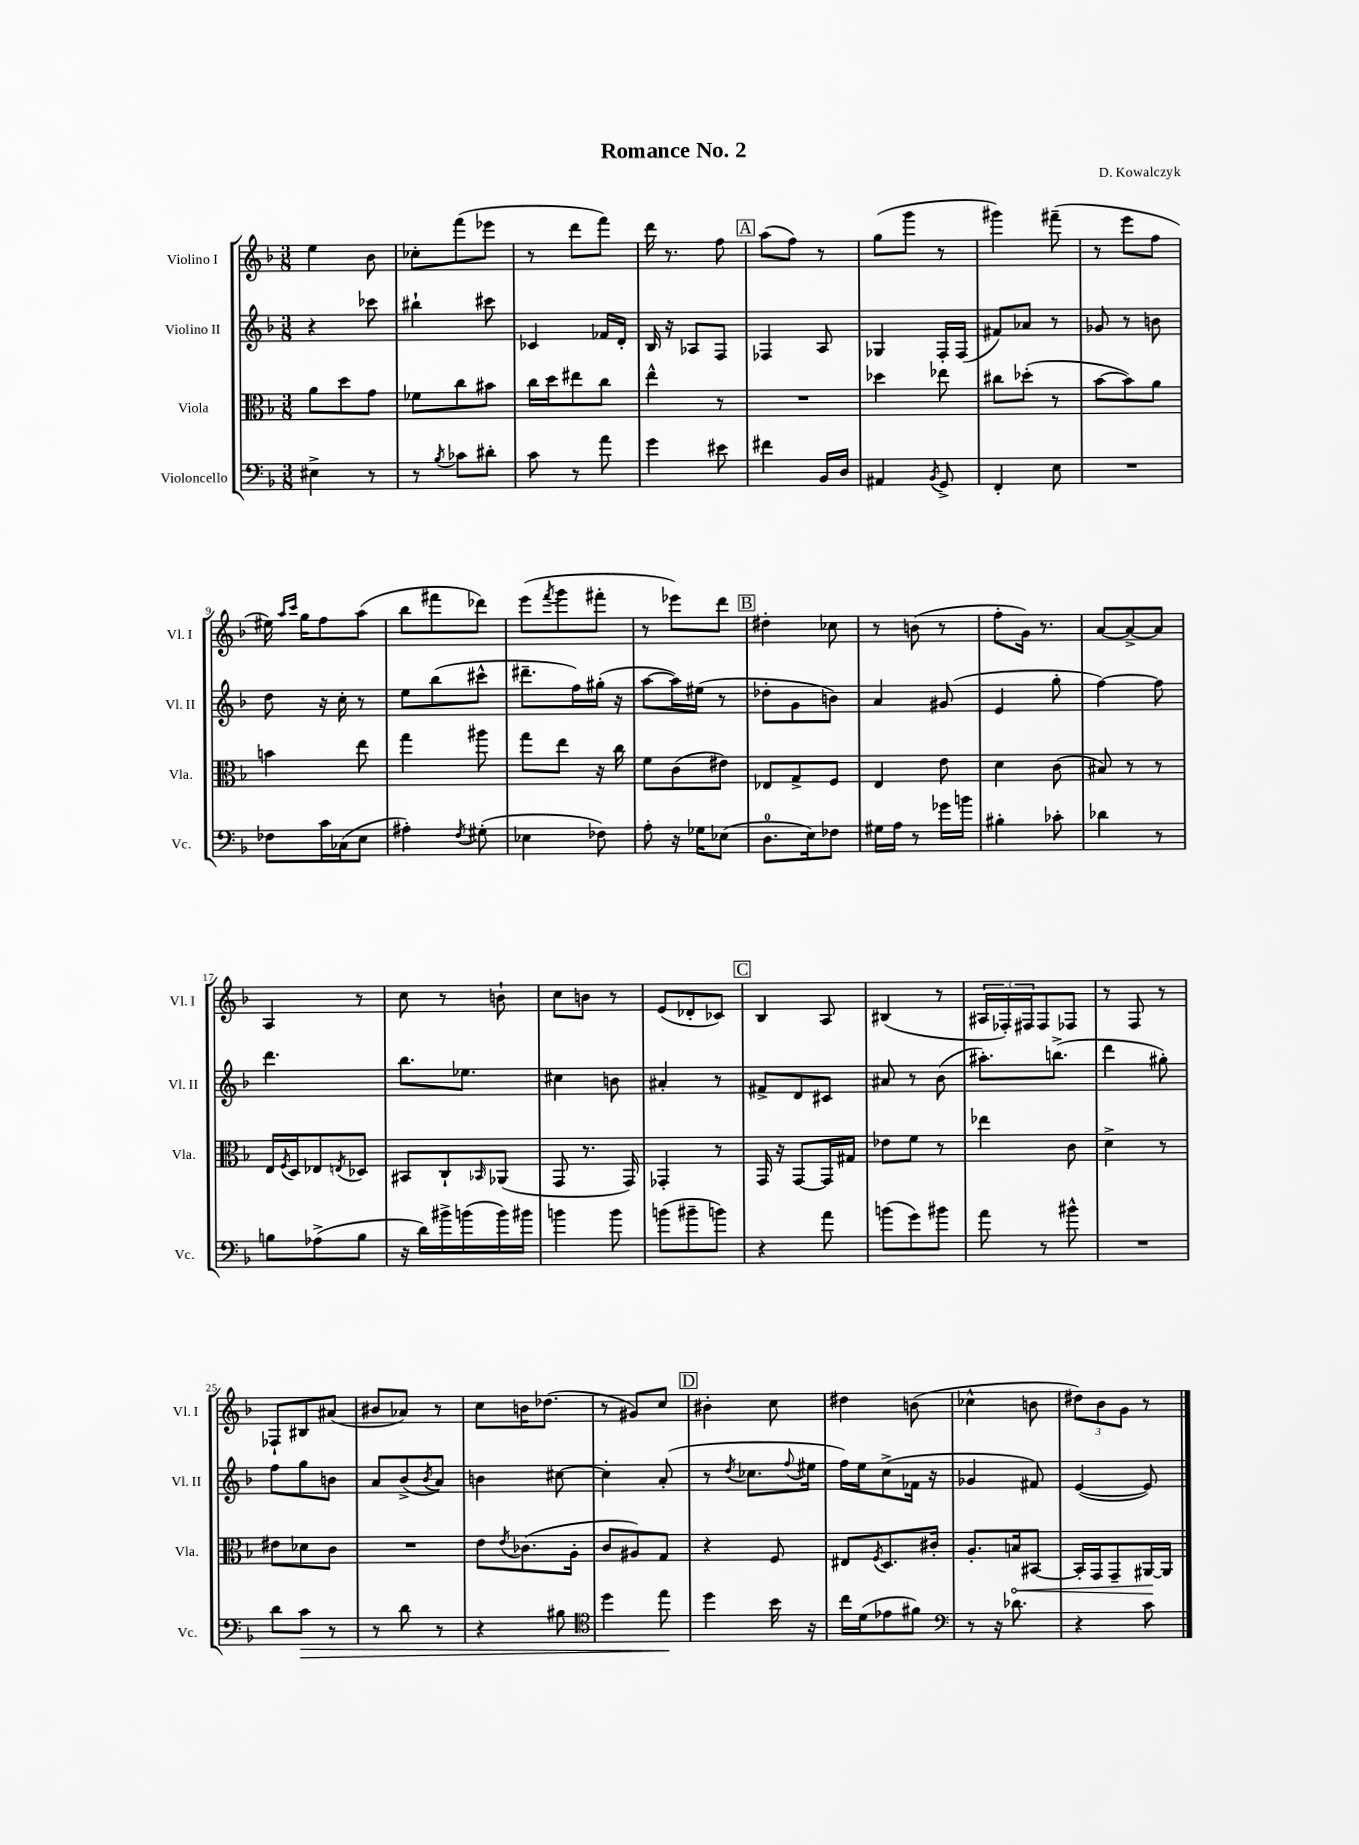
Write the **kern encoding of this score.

**kern	**kern	**kern	**kern
*staff4	*staff3	*staff2	*staff1
*clefF4	*clefC3	*clefG2	*clefG2
*k[b-]	*k[b-]	*k[b-]	*k[b-]
*M3/8	*M3/8	*M3/8	*M3/8
4E#^	8a	4r	4ee
.	8dd	.	.
8r	8g	8ccc-	8b-
=	=	=	=
8r	8f-	4bb#`	8cc-'
8qB-	.	.	.
8c-	8cc	.	(8fff
8d#'	8b#	8ccc#	8eee-
=	=	=	=
8c	16cc	4c-	8r
.	16dd	.	.
8r	8ee#	.	8ddd
8a	8cc	16f-	8fff)
.	.	16d'	.
=	=	=	=
4g	4ee^^	16B-	16ddd
.	.	16r	8.r
.	.	8A-	.
8e#	8r	8F	8ff
=	=	=	=
4f#	4.r	4F-	(8aa
.	.	.	8ff)
16BB-	.	8A	8r
16D	.	.	.
=	=	=	=
4AA#	4dd-	4G-	(8gg
.	.	.	8ggg
8qBB-	.	.	.
8GG^	8ee-	16F'	8r
.	.	(16F	.
=	=	=	=
4FF'	8cc#	8f#)	4ggg#)
.	(8dd-'	8a-	.
8E	8r	8r	(8fff#~
=	=	=	=
4.r	[8b-	8g-	8r
.	8b-])	8r	8eee
.	8a	8b	8ff
=	=	=	=
8F-	4b	8dd	16ee#)
.	.	.	16qqaa
.	.	.	16qqccc
.	.	.	16gg
16c	.	16r	8ff
(16C-	.	16cc'	.
8E	8ee	8r	(8aa
=	=	=	=
4A#')	4gg	8ee	8bb-
.	.	(8bb-	8fff#
8qF	.	.	.
(8G#'	8aa#	8ccc#^^	8ddd-)
=	=	=	=
4E-	8gg	8.ddd#~	(8eee
.	.	.	8qfff
.	8ee	.	8ggg
.	.	16ff)	.
8F-)	16r	(16gg#'	8fff#'
.	16cc	16r	.
=	=	=	=
8A'	8f	[8aa	8r
16r	(8c	16aa])	8eee-)
16G-	.	(16ee#	.
(8E-	8e#)	8r	8ddd
=	=	=	=
8.D	8E-	8dd-'	4dd#'
.	8G^	8g	.
16E)	.	.	.
8F-	8F	8b)	8cc-
=	=	=	=
16G#	4E	4a	8r
16A	.	.	.
8r	.	.	(8b
16g-	8e	(8g#	8r
16b	.	.	.
=	=	=	=
4B#'	4d	4e	8ff'
.	.	.	16g)
.	.	.	8.r
8c-'	(8c	8gg'	.
=	=	=	=
4d-	8B#)	[4ff)	[8a
.	8r	.	8a^_
8r	8r	8ff]	8a]
=	=	=	=
8B	16E	4.ddd	4A
.	8qF	.	.
.	16D	.	.
(8A-^	8E-	.	.
.	8qE	.	.
8B	8D-	.	8r
=	=	=	=
16r	8BB#	8.bb-	8cc
16d)	.	.	.
16b#^	8C`	.	8r
(16b	.	8.ee-	.
.	16qqBB-	.	.
16b)	(8AA-	.	8b`
16b#	.	.	.
=	=	=	=
4b	8GG	4cc#	8cc
.	8.r	.	8b
8b	.	8b	8r
.	16GG)	.	.
=	=	=	=
(8b	4GG-'	4a#'	(8e
8b#~	.	.	8d-'
8b)	8r	8r	8c-)
=	=	=	=
4r	16GG	8f#^	4B-
.	16r	.	.
.	[8GG	8d	.
8a	16GG]	8c#	8A
.	16G#	.	.
=	=	=	=
(8b	8e-	8a#	(4B#
8g)	8f	8r	.
8b#	8r	(8b-	8r
=	=	=	=
8a	4ee-	8.aa#')	24A#
.	.	.	24F-')
.	.	.	24F#
8r	.	.	8F#
.	.	(8.bb^	.
8b#^^	8c	.	8F-
=	=	=	=
4.r	4d^	4ddd	8r
.	.	.	8F
.	8r	8gg#')	8r
=	=	=	=
8d	8e#	8ff	8F-`
8c	8d-	8gg	8B#
8r	8c	8b	(8a#
=	=	=	=
8r	4.r	8a	8b#
8d	.	(8b-^	8a-)
.	.	8qb-	.
8r	.	8a)	8r
=	=	=	=
4r	8e	4b	8cc
.	8qe	.	.
.	(8.c-	.	16b
.	.	.	(8.dd-
8B#	.	[8cc#	.
.	16A'	.	.
=	=	=	=
*clefC4	*	*	*
4dd	8c	4cc#']	8r
.	8A#)	.	8g#)
8ee	8G	(8a'	8cc
=	=	=	=
4dd	4r	8r	4b#'
.	.	8qdd	.
.	.	8.cc-	.
16b-	8F	.	8cc
.	.	8qqff	.
16r	.	16ee#	.
=	=	=	=
16cc	8E#	16ff)	4dd#
(16d	.	16ee	.
.	8qF	.	.
8e-	8.D	(8cc^	.
8f#)	.	16f-	(8b
.	16c#'	16r	.
=	=	=	=
*clefF4	*	*	*
8r	8.A'	4g-	4cc-^^
16r	.	.	.
8.d-	16B	.	.
.	[8BB#	8f#)	8b
=	=	=	=
4r	16BB#']	([4e	12dd#)
.	16GG	.	.
.	.	.	12b-
.	8GG~	.	.
.	.	.	12g
8c	[16AA#	8e])	8r
.	16AA#]	.	.
==	==	==	==
*-	*-	*-	*-
